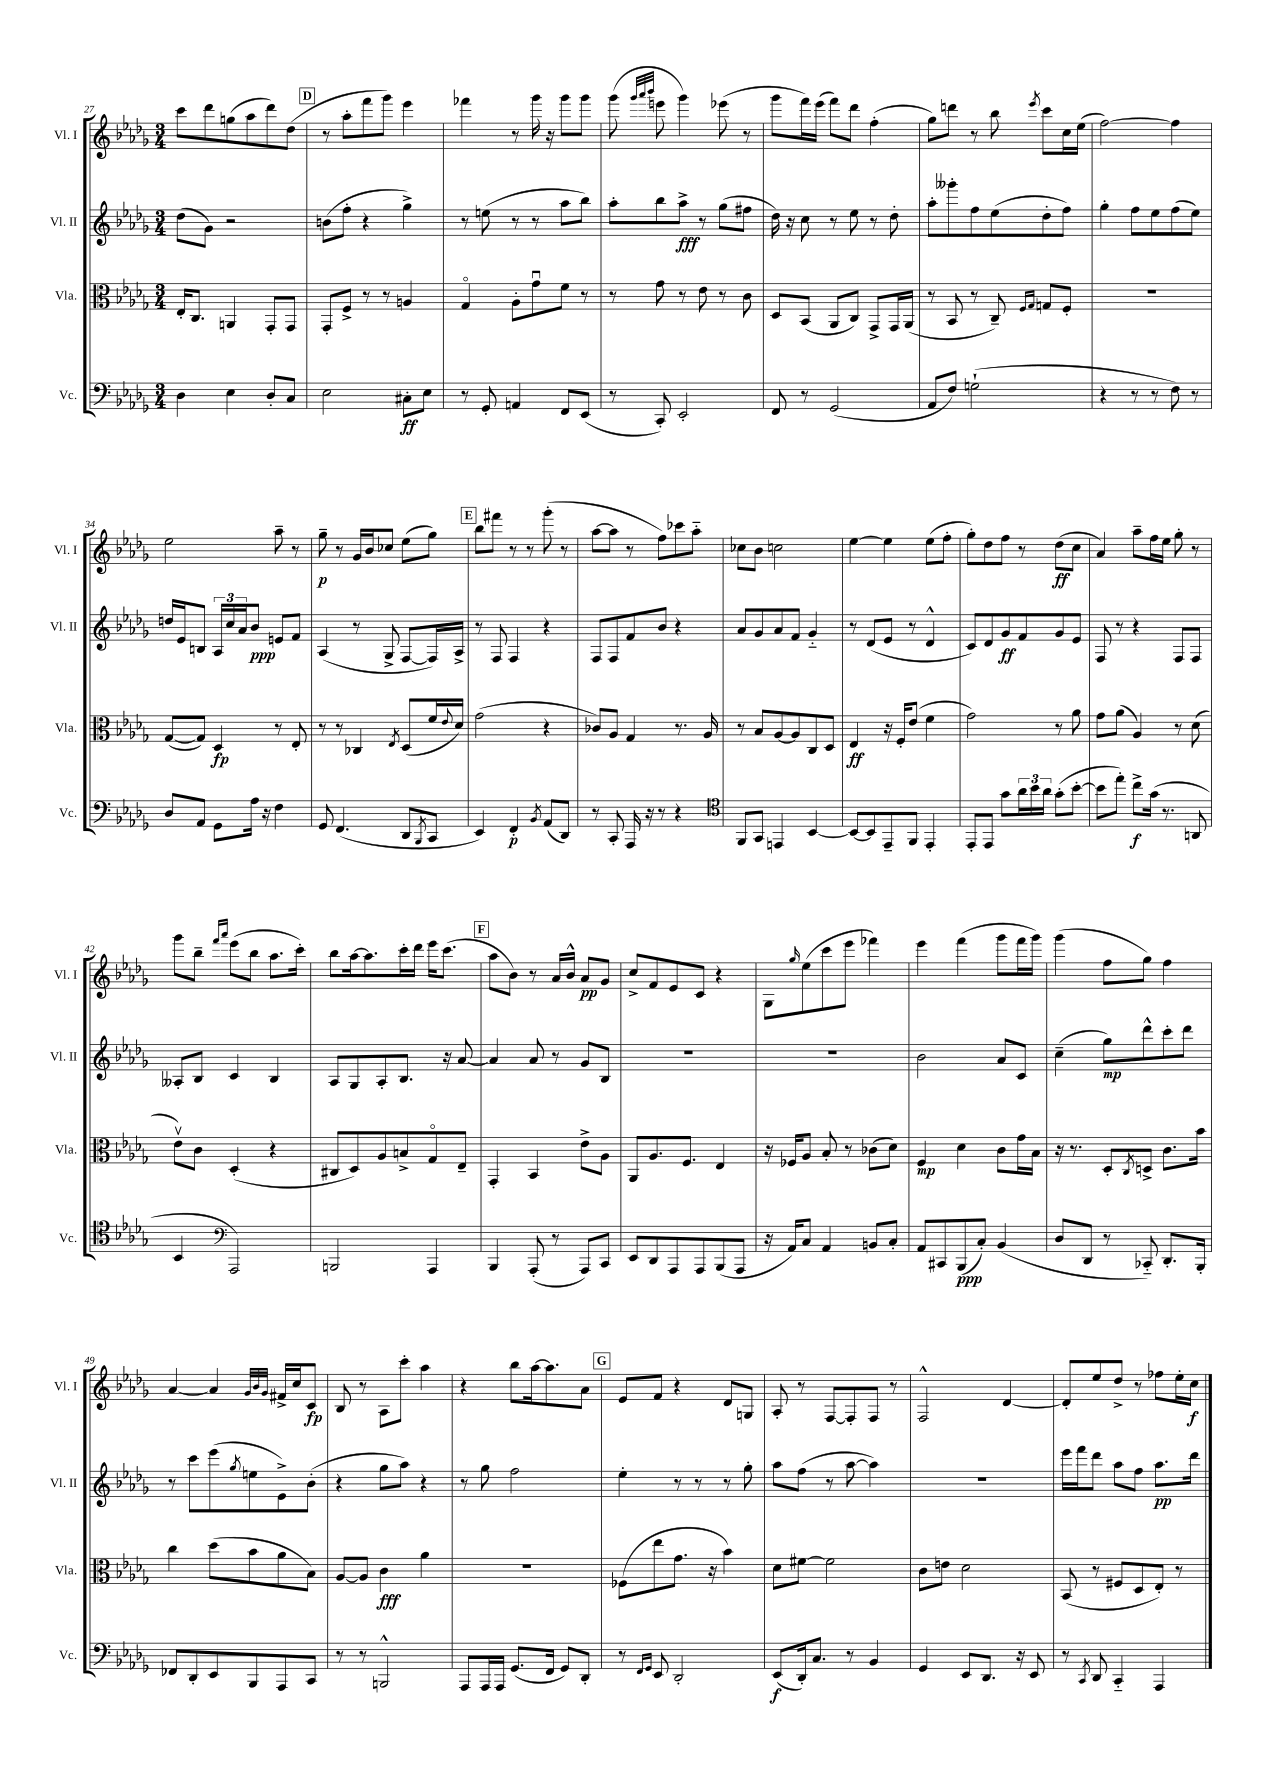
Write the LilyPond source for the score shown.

<<
\new StaffGroup <<
\new Staff = "s0" \with { instrumentName = "Vl. I" shortInstrumentName = "Vl. I" } {
    \clef treble \key des \major \numericTimeSignature \time 3/4
    c'''8 des'''8 g''8( aes''8 des'''8) des''8( |
    \mark \markup { \box "D" } r8 aes''8-. f'''8 ges'''8) ees'''4 |
    fes'''4 r8 ges'''16 r16 ges'''8 ges'''8 |
    ges'''8( \grace { ges'''32 aes'''32 bes'''32 } e'''8 ges'''4) ees'''8( r8 |
    ges'''8 f'''16) ees'''16( f'''8) des'''8 f''4-.( |
    ges''8) d'''8 r8 bes''8 \acciaccatura { ees'''8 } c'''8 c''16 ees''16( |
    f''2~) f''4 |
    ees''2 aes''8-- r8 |
    ges''8--\p r8 ges'16 bes'16 ces''8 ees''8( ges''8) |
    \mark \markup { \box "E" } bes''8 fis'''8 r8 r8 ges'''8-.( r8 |
    aes''8~ aes''8 r8 f''8) ces'''8 aes''8-_ |
    ces''8 bes'8 c''2 |
    ees''4~ ees''4 ees''8( f''8-. |
    ges''8-.) des''8 f''8 r8 des''8\ff( c''8 |
    aes'4) aes''8-- f''16 ees''16 ges''8-. r8 |
    ges'''8 bes''8-- \grace { f'''16 aes'''16 } ees'''8( bes''8 aes''8. c'''16-.) |
    bes''8 aes''16~ aes''8. c'''16-. des'''16 ees'''16 c'''8.( |
    \mark \markup { \box "F" } aes''8 bes'8) r8 aes'16 bes'16-^ aes'8\pp ges'8 |
    c''8-> f'8 ees'8 c'8 r4 |
    ges8 \grace { ges''16 } ees''8( c'''8 ees'''8 fes'''4) |
    ees'''4 f'''4( ges'''8 f'''16 ges'''16) |
    ges'''4( f''8 ges''8) f''4 |
    aes'4~ aes'4 \grace { ges'32 bes'32 ges'32 } fis'16-> c''16 c'8\fp |
    bes8 r8 aes8 c'''8-. aes''4 |
    r4 bes''8 aes''16~ aes''8. aes'8 |
    \mark \markup { \box "G" } ees'8 f'8 r4 des'8 g8 |
    aes8-. r8 f8~ f8-. f8 r8 |
    f2-^ des'4~ |
    des'8-. ees''8 des''8-> r8 fes''8 ees''16-. c''16\f \bar "|." |
}
\new Staff = "s1" \with { instrumentName = "Vl. II" shortInstrumentName = "Vl. II" } {
    \clef treble \key des \major \numericTimeSignature \time 3/4
    des''8( ges'8) r2 |
    \mark \markup { \box "D" } b'8( f''8-. r4 ges''4->) |
    r8 e''8( r8 r8 aes''8 bes''8) |
    aes''8-. bes''8 aes''8->\fff r8 ges''8( fis''8 |
    des''16) r16 c''8 r8 ees''8 r8 des''8-. |
    aes''8-. geses'''8-. f''8 ees''8( des''8-. f''8) |
    ges''4-. f''8 ees''8 f''8( ees''8) |
    d''16 ees'16 b8 \tuplet 3/2 { aes16 c''16 aes'16 } bes'8\ppp e'8 f'8 |
    aes4( r8 ges8-> f8~ f16) aes16-> |
    \mark \markup { \box "E" } r8 f8 f4 r4 |
    f8 f8 f'8 bes'8 r4 |
    aes'8 ges'8 aes'8 f'8 ges'4-_ |
    r8 des'8( ees'8 r8 des'4-^ |
    c'8) des'8 ges'8\ff f'8 ges'8 ees'8 |
    f8 r8 r4 f8 f8 |
    aeses8-. bes8 c'4 bes4 |
    aes8 ges8 aes8-. bes8. r16 aes'8~ |
    \mark \markup { \box "F" } aes'4 aes'8 r8 ges'8 bes8 |
    R2. |
    R2. |
    bes'2 aes'8 c'8 |
    c''4--( ges''8\mp) des'''8-^ c'''8-. des'''8 |
    r8 c'''8 ees'''8( \acciaccatura { ges''8 } e''8 ees'8->) bes'8-.( |
    r4 ges''8 aes''8) r4 |
    r8 ges''8 f''2 |
    \mark \markup { \box "G" } ees''4-. r8 r8 r8 ges''8-. |
    aes''8 f''8( r8 aes''8~ aes''4) |
    R2. |
    ees'''16 f'''16 des'''8 aes''8 f''8 aes''8.\pp des'''16 \bar "|." |
}
\new Staff = "s2" \with { instrumentName = "Vla." shortInstrumentName = "Vla." } {
    \clef alto \key des \major \numericTimeSignature \time 3/4
    ees16-. c8. a,4 ges,8-. ges,8 |
    \mark \markup { \box "D" } ges,8-. f8-> r8 r8 a4 |
    ges4\flageolet aes8-. ges'8\downbow f'8 r8 |
    r8 ges'8 r8 ees'8 r8 c'8 |
    des8 bes,8( aes,8 c8) ges,8-> ges,16 aes,16( |
    r8 bes,8 r8 c8--) \grace { f16 ges16 } g8 f8-. |
    R2. |
    ges8~( ges8) des4\fp r8 ees8-. |
    r8 r8 ces4 \acciaccatura { ees8 } des8( f'16 \appoggiatura { ees'8 } des'16) |
    \mark \markup { \box "E" } ges'2( r4 |
    ces'8) aes8 ges4 r8. aes16 |
    r8 bes8 aes8~ aes8 c8 des8 |
    ees4\ff r16 f16-. ees'8( f'4 |
    ges'2) r8 aes'8 |
    ges'8 aes'8( aes4) r8 des'8( |
    ees'8\upbow) c'8 des4-.( r4 |
    cis8 des8) aes8 b8-> ges8\flageolet ees8-- |
    \mark \markup { \box "F" } ges,4-. bes,4 ees'8-> aes8 |
    aes,8 aes8. f8. ees4 |
    r16 fes16 aes8 bes8-. r8 ces'8( des'8) |
    f4\mp des'4 c'8 ges'16 bes16 |
    r16 r8. des8-. \acciaccatura { c8 } d8-> c'8. bes'16 |
    c''4 des''8( bes'8 aes'8 bes8) |
    aes8~ aes8 c'4\fff aes'4 |
    R2. |
    \mark \markup { \box "G" } fes8( ees''8 ges'8. r16 bes'4) |
    des'8 fis'8~ fis'2 |
    c'8 e'8 des'2 |
    bes,8( r8 fis8 des8 ees8-.) r8 \bar "|." |
}
\new Staff = "s3" \with { instrumentName = "Vc." shortInstrumentName = "Vc." } {
    \clef bass \key des \major \numericTimeSignature \time 3/4
    des4 ees4 des8-. c8 |
    \mark \markup { \box "D" } ees2 cis8-.\ff ees8 |
    r8 ges,8-. a,4 f,8 ees,8( |
    r8 c,8-.) ees,2-. |
    f,8 r8 ges,2( |
    aes,8 f8) g2-!( |
    r4 r8 r8 f8) r8 |
    des8 aes,8 ges,8 aes16 r16 f4 |
    ges,8 f,4.( des,8 \acciaccatura { bes,,8 } c,8 |
    \mark \markup { \box "E" } ees,4) f,4-.\p \acciaccatura { bes,8 } aes,8( des,8) |
    r8 c,8-. aes,,16 r16 r8 r4 |
    \clef tenor f,8 ges,8 e,4 bes,4~ |
    bes,8~ bes,8 ees,8-- f,8 ees,4-. |
    ees,8-. ees,8 ges'8 \tuplet 3/2 { aes'16 bes'16 aes'16 } ges'8-.( bes'8~-. |
    bes'8 ees''8-.) c''8->\f ges'16( r8. a,8 |
    bes,4 \clef bass aes,,2) |
    b,,2 aes,,4 |
    \mark \markup { \box "F" } bes,,4 aes,,8-.( r8 aes,,8) c,8 |
    ees,8 des,8 aes,,8 aes,,8 bes,,8( aes,,8 |
    r16 aes,16) c8 aes,4 b,8 c8-. |
    aes,8 cis,8 bes,,8\ppp( c8-.) bes,4( |
    des8 des,8 r8 ces,8-_) des,8.-. bes,,16-. |
    fes,8 des,8-. ees,8 bes,,8 aes,,8 c,8 |
    r8 r8 b,,2-^ |
    aes,,8 aes,,16 aes,,16 ges,8.( f,16 ges,8) des,8-. |
    \mark \markup { \box "G" } r8 \grace { f,16 ges,16 } ees,8 des,2-. |
    ees,8\f( des,16-.) c8. r8 bes,4 |
    ges,4 ees,8 des,8. r16 ees,8 |
    r8 \acciaccatura { c,8 } des,8 c,4-_ aes,,4 \bar "|." |
}
>>
>>
\layout { \context { \Score currentBarNumber = #27 } }
